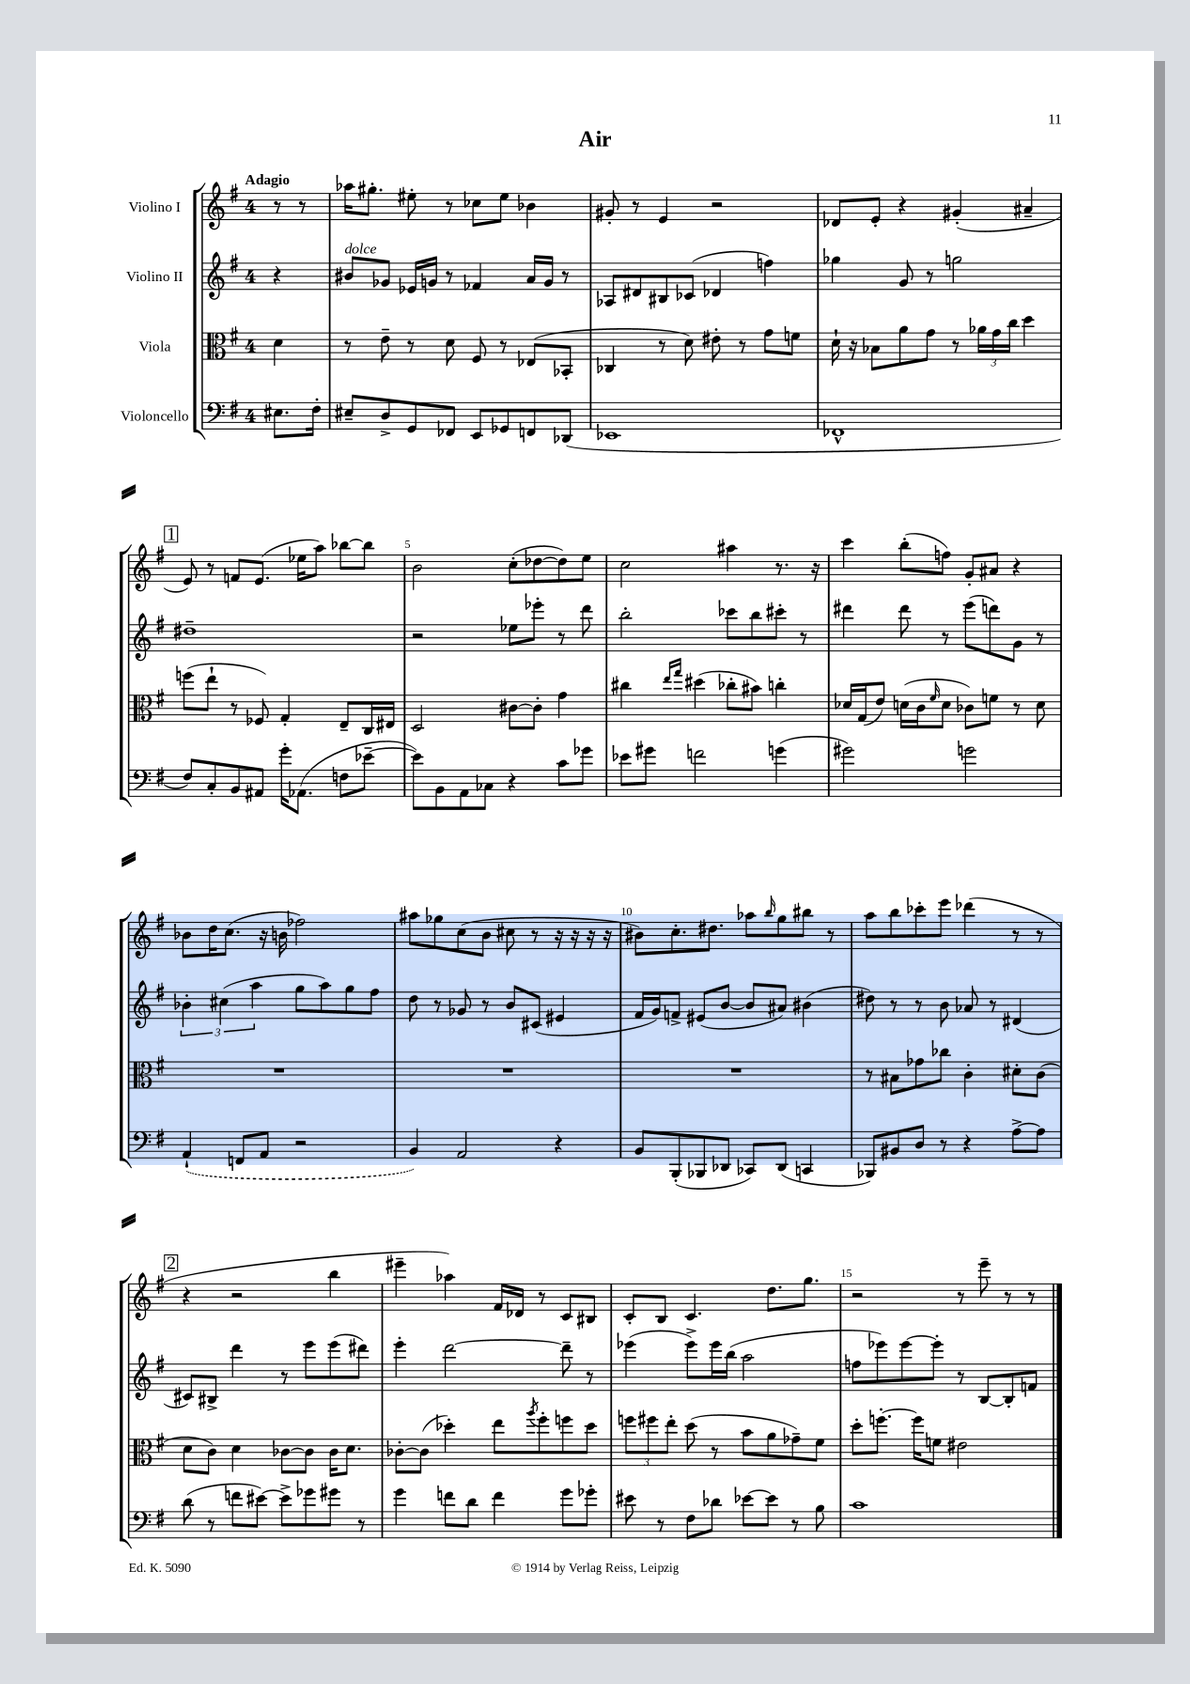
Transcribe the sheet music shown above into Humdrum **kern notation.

**kern	**kern	**kern	**kern
*part4	*part3	*part2	*part1
*staff4	*staff3	*staff2	*staff1
*I"Violoncello	*I"Viola	*I"Violino II	*I"Violino I
*clefF4	*clefC3	*clefG2	*clefG2
*k[f#]	*k[f#]	*k[f#]	*k[f#]
*M4/4	*M4/4	*M4/4	*M4/4
=	=	=	=
!	!	!	!LO:TX:a:B:t=Adagio
8.E#X\L	4d\	4r	8r
.	.	.	8r
16F#'\Jk	.	.	.
=1	=1	=1	=1
!	!	!LO:TX:a:i:t=dolce	!
8E#X~/L	8r	8b#X/L	16aa-X\KL
.	.	.	8.gg#X'\J
8D^/	8e~\	8g-X/J	.
8GG/	8r	16e-X/LL	8ee#X'\
.	.	16gn/JJ	.
8FF-X/J	8d\	8r	8r
8EE/L	8F#/	4f-X/	8cc-X\L
8GG-X/	8r	.	8ee#\J
8FFn/	(8E-X/L	16a/LL	4b-X\
.	.	16g/JJ	.
(8DD-X/J	8BB-X'/J	8r	.
=2	=2	=2	=2
1EE-X	4C-X/	8A-X/L	8g#X'/
.	.	8d#X/	8r
.	8r	8B#X/	4e/
.	8d\)	(8c-X/J	.
.	8e#X'\	4d-X/	2r
.	8r	.	.
.	8g\L	4ffn\)	.
.	8fn\J	.	.
=3	=3	=3	=3
1FF-X^^	16d`\	4gg-X\	8d-X/L
.	16r	.	.
.	8B-X\L	.	8e'/J
.	8a\	8g/	4r
.	8g\J	8r	.
.	8r	2ggn\	(4g#X'/
.	24a-X\LL	.	.
.	24g\	.	.
.	24cc\JJ	.	.
.	4dd\	.	4a#X~/
!!LO:LB:g=z
!!LO:REH:place=s1:t=1
=4	=4	=4	=4
8F#/L)	(8ffn\L	1dd#X~	8e/)
8C'/	8ee`\J	.	8r
8BB/	8r	.	8fn/L
8AA#X/J	8F-X/)	.	(8.e/J
16g'\KL	4G'/	.	.
(8.AA-X\J	.	.	16ee-X\KL
.	.	.	8aa\J)
8Fn\L	8E~/L	.	[8bb-X\L
[8e-X~\J	16C/L	.	8bb-\J]
.	16E#X/JJ	.	.
=5	=5	=5	=5
8e-\L])	2D/	2r	2b\
8BB\	.	.	.
8AA\	.	.	.
8C-X\J	.	.	.
4r	[8c#X\L	8ee-X\L	(8cc'\L
.	8c#'\J]	8eee-X'\J	[8dd-X\
8c\L	4g\	8r	8dd-\])
8g-X\J	.	8ddd\	8ee\J
=6	=6	=6	=6
8e-X\L	4cc#X\	2bb'\	2cc\
8g#X\J	.	.	.
.	16qqee/LL	.	.
.	16qqgg/JJ	.	.
2fn\	(4dd#X\	.	.
.	8cc-X'\L	8ccc-X\L	4aa#X\
.	8b#X\J)	8bb\	.
(4gn\	4ccn'\	8ccc#X'\J	8.r
.	.	8r	.
.	.	.	16r
=7	=7	=7	=7
2g#X\)	16d-X/LL	4ddd#X\	4ccc\
.	(16G/J	.	.
.	8e/J)	.	.
.	(16dn\LL	8ddd#\	(8bb'\L
.	16c\J	.	.
.	16qqf#/	.	.
.	8d\J	8r	8ffn\J)
2gn\	8c-X\L)	(8eee\L	8g'/L
.	8fn\J	8dddn\)	8a#X/J
.	8r	8g\J	4r
.	8d\	8r	.
!!LO:LB:g=z
=8	=8	=8	=8
(4AA`/	1r	6b-X'\	8b-X\L
.	.	.	16dd\K
.	.	(6cc#X\	.
.	.	.	(8.cc\J
8FFn/L	.	.	.
.	.	6aa\	.
8AA/J	.	.	16r
.	.	.	16bn\
2r	.	8gg\L	2ff-X\)
.	.	8aa\)	.
.	.	8gg\	.
.	.	8ff#\J	.
=9	=9	=9	=9
4BB/)	1r	8dd\	8aa#X\L
.	.	8r	8gg-X\
2AA/	.	8g-X/	(8cc\
.	.	8r	8b\J
.	.	8b/L	8cc#X\
.	.	(8c#X/J	8r
4r	.	4e#X/	16r
.	.	.	16r
.	.	.	16r
.	.	.	16r
=10	=10	=10	=10
8BB/L	1r	16f#/LL	8b#X\L)
.	.	16g/J)	.
(8BBB'/	.	8fn^/J	8.cc'\
8BBB-X/	.	(8e#X/L	.
.	.	.	8.dd#X\J
8DD-X/J	.	[8b/J	.
8CC-X/L)	.	8b/L]	8aa-X\L
.	.	.	16qqbb/
(8DD-/J	.	8a#X/J)	8gg\
4CCn/	.	(4b#X\	8bb#X\J
.	.	.	8r
=11	=11	=11	=11
8BBB-X/L)	8r	8dd#X\)	8aa\L
8BB#X/	8B#X\L	8r	8bb\
8D/J	8g-X\	8r	8ccc-X'\
8r	8cc-X\J	8b\	8eee\J
4r	4c'\	8a-X/	(4ddd-X\
.	.	8r	.
[8A^\L	8d#X'\L	(4d#X/	8r
8A\J]	(8c\J	.	8r
!!LO:LB:g=z
!!LO:REH:place=s1:t=2
=12	=12	=12	=12
(8d\	8d\L	8c#X/L)	4r
8r	8c\J)	8B#X^/J	.
8fn\L	4d\	4ddd\	2r
[8e#X\J)	.	.	.
8e#^\L]	[8c-X\L	8r	.
8g-X\	8c-\J]	8eee\L	.
8g#X\J	16c-\KL	(8eee\	4bb\
.	8.d\J	.	.
8r	.	8ddd#X\J)	.
=13	=13	=13	=13
4g\	[8c-X'\L	4eee'\	4eee#X~\
.	(8c-\J]	.	.
8fn\L	4dd-X'\)	[2ddd\	4aa-X\)
8d\J	.	.	.
4f\	8ee\L	.	16f#/LL
.	.	.	16d-X/JJ
.	8qaa/	.	.
.	8ff#'\	.	8r
8g\L	8ffn\	8ddd~\]	8c/L
8g-X'\J	8dd-\J	8r	8B#X/J
=14	=14	=14	=14
8e#X\	12ffn\L	(4eee-X\	8c'/L
.	12ff#X\	.	.
8r	.	.	8B/J
.	12ee'\J	.	.
8F#\L	(8dd\	8eee-^\L)	4.c/
8d-X\J	8r	16eee-\L	.
.	.	(16bb\JJ	.
[8e-X\L	8b\L	2aa\	.
8e-\J]	8a\	.	8.dd\L
8r	8g-X~\)	.	.
.	.	.	8.gg\J
8B\	8f#\J	.	.
=15	=15	=15	=15
1c	8dd'\L	8ffn\L	2r
.	[8.ffn'\J	8eee-X\)	.
.	.	[8eee-\	.
.	16ff\KL]	.	.
.	8fn\J	8eee-'\J]	.
.	2e#X\	8r	8r
.	.	[8B/L	8eee~\
.	.	8B'/]	8r
.	.	8fn/J	8r
==	==	==	==
*-	*-	*-	*-
